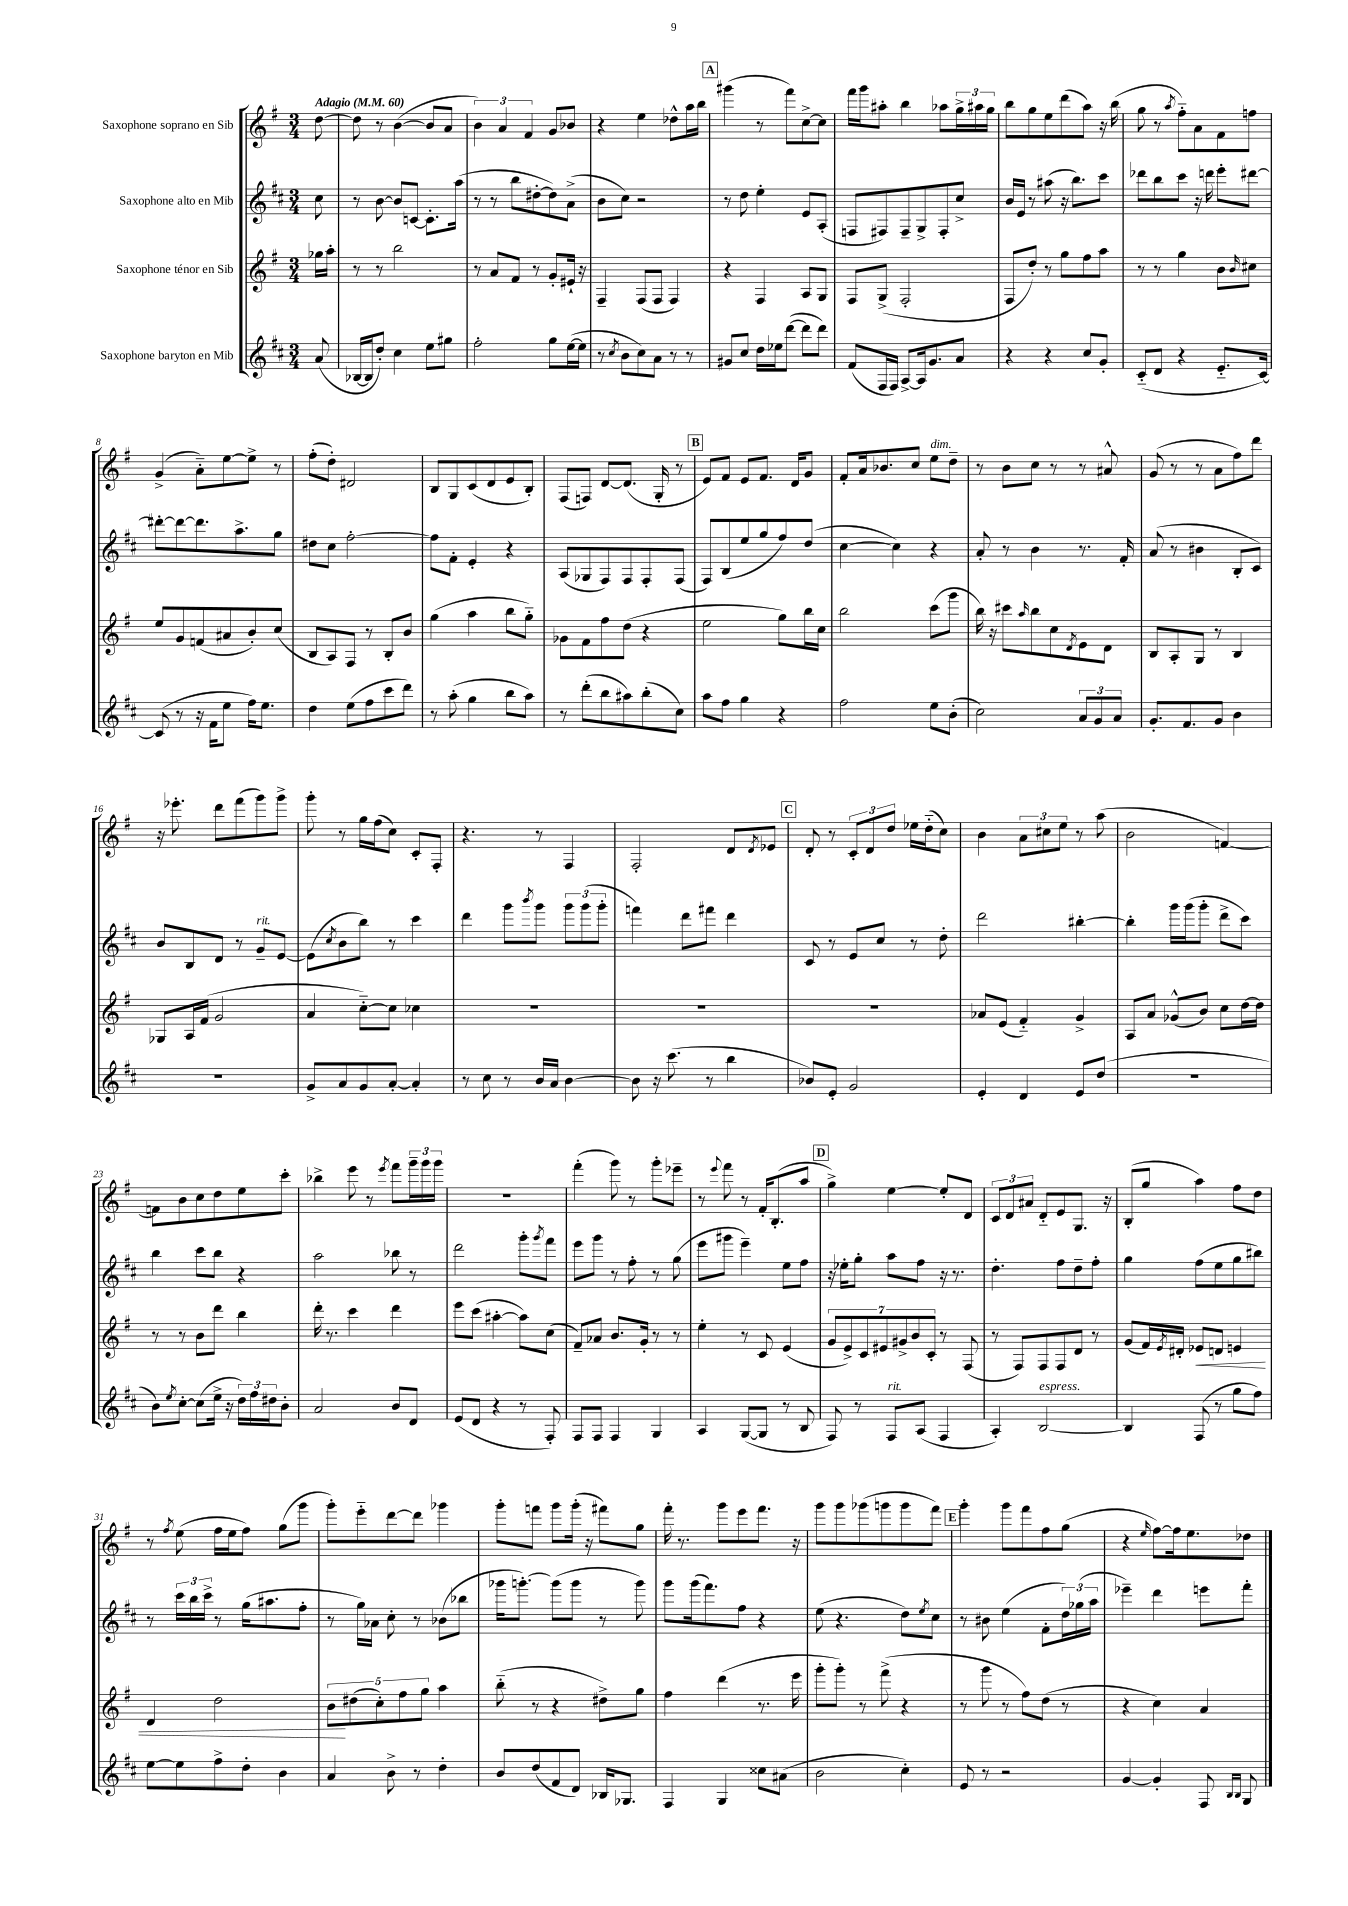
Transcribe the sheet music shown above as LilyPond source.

<<
\new StaffGroup <<
\new Staff = "s0" \with { instrumentName = "Saxophone soprano en Sib" } {
    \clef treble \key g \major \numericTimeSignature \time 3/4 \partial 8 \tempo "Adagio" 4 = 60
    d''8~ |
    d''8 r8 b'4~( b'8 a'8 |
    \tuplet 3/2 { b'4) a'4 fis'4 } g'8 bes'8 |
    r4 e''4 des''8-^ a''16 b''16 |
    \mark \markup { \box "A" } gis'''4( r8 fis'''8) c''8~-> c''8 |
    fis'''16 g'''16 ais''8-. b''4 aes''8 \tuplet 3/2 { g''16-> ais''16 g''16 } |
    b''8 g''8 e''8 d'''8( a''8) r16 b''16( |
    g''8 r8 \acciaccatura { a''8 } fis''8-_) a'8 fis'8 f''8 |
    g'4->( a'8-_) e''8~ e''8-> r8 |
    fis''8-.( d''8-.) dis'2 |
    b8 g8 c'8( d'8 e'8 b8-.) |
    fis8( f8) d'8~ d'8.( g16-. r8 |
    \mark \markup { \box "B" } e'8) fis'8 e'8 fis'8. d'16 g'8 |
    fis'8-. a'16 bes'8. c''8 e''8^\markup { \italic "dim." } d''8-- |
    r8 b'8 c''8 r8 r8 ais'8-^ |
    g'8( r8 r8 a'8 fis''8) d'''8 |
    r16 ees'''8.-. d'''8 fis'''8( g'''8) g'''8-> |
    g'''8-. r8 g''16 fis''16( c''8) c'8-. fis8-. |
    r4. r8 fis4 |
    fis2-. d'8 \acciaccatura { d'8 } ees'8 |
    \mark \markup { \box "C" } d'8-. r8 \tuplet 3/2 { c'8-. d'8 d''8 } ees''16 d''16-_( c''8) |
    b'4 \tuplet 3/2 { a'8 cis''8 e''8 } r8 a''8( |
    b'2 f'4~) |
    f'8 b'8 c''8 d''8 e''8 c'''8-. |
    bes''4-> e'''8 r8 \acciaccatura { e'''8 } fis'''8 \tuplet 3/2 { g'''16-- g'''16 g'''16 } |
    R2. |
    fis'''4-.( g'''8) r8 g'''8-. ees'''8-- |
    r8 \appoggiatura { e'''8 } fis'''8 r8 fis'16-. b8.-.( a''8 |
    \mark \markup { \box "D" } g''4->) e''4~ e''8-. d'8 |
    \tuplet 3/2 { c'8 d'8 ais'8 } d'8-_ e'8 g8. r16 |
    b8-.( g''8 a''4) fis''8 d''8 |
    r8 \acciaccatura { fis''8 } e''8( fis''16 e''16 fis''8) g''8( g'''8 |
    g'''8-.) e'''8-_ d'''8~ d'''8 ges'''4 |
    g'''8-. f'''8 g'''8 g'''16-.( r16 fis'''8) g''8 |
    fis'''16-. r8. g'''8 e'''8 fis'''8. r16 |
    g'''8 g'''8 ges'''8( g'''8 g'''8 fis'''8) |
    \mark \markup { \box "E" } g'''4-. g'''8 fis'''8 fis''8 g''8( |
    r4 \grace { e''16 } fis''8~) fis''16 e''8. des''8 \bar "|." |
}
\new Staff = "s1" \with { instrumentName = "Saxophone alto en Mib" } {
    \clef treble \key d \major \numericTimeSignature \time 3/4 \partial 8
    cis''8 |
    r8 b'8~ b'8 c'8~ c'8.-. a''16( |
    r8 r8 b''8 dis''8~-. dis''8) a'8->( |
    b'8 cis''8) r2 |
    \mark \markup { \box "A" } r8 d''8 e''4-. e'8 a8-.( |
    f8 fis8) fis8-- g8-> fis8-. cis''8-> |
    b'16 e'16 r8 ais''8( r16 b''8.) cis'''8 |
    des'''8 b''8 cis'''8 r16 d'''16 e'''8-. dis'''8~ |
    dis'''8~-. dis'''8~ dis'''8. a''8.-> g''8 |
    dis''8 cis''8 fis''2~-. |
    fis''8 fis'8-. e'4-. r4 |
    a8( ges8 fis8) fis8 fis8-. fis8( |
    \mark \markup { \box "B" } fis8) b8( e''8 g''8 fis''8) d''8( |
    cis''4~ cis''4) r4 |
    a'8-. r8 b'4 r8. fis'16-. |
    a'8( r8 bis'4 b8-. cis'8) |
    b'8 b8 d'8 r8 g'8--^\markup { \italic "rit." } e'8~ |
    e'8( \acciaccatura { cis''8 } b'8 b''8) r8 cis'''4 |
    d'''4 g'''8 \acciaccatura { b'''8 } g'''8 \tuplet 3/2 { g'''8 g'''8( g'''8-. } |
    f'''4) d'''8 fis'''8 d'''4 |
    \mark \markup { \box "C" } cis'8 r8 e'8 cis''8 r8 d''8-. |
    d'''2 bis''4~-. |
    bis''4-. g'''16 g'''16( g'''8-. d'''8-> cis'''8) |
    b''4 cis'''8 b''8 r4 |
    a''2 bes''8 r8 |
    d'''2 g'''8-. \acciaccatura { g'''8 } fis'''8 |
    e'''8 g'''8 r8 fis''8-. r8 g''8( |
    e'''8 gis'''8 e'''4--) e''8 fis''8 |
    \mark \markup { \box "D" } r16 ees''16-. g''8-. a''8 fis''8 r16 r8. |
    d''4.-. fis''8 d''8-- fis''8-. |
    g''4 fis''8( e''8 g''8 bis''8) |
    r8 \tuplet 3/2 { cis'''16 b''16 cis'''16-> } r8 g''16( ais''8. fis''8-. |
    r8 g''16) aes'16 cis''8-. r8 bes'8( bes''8 |
    ges'''16 g'''8.~-.) g'''8( g'''8 r8 g'''8) |
    g'''8 g'''16( fis'''8.) fis''8 r4 |
    e''8( r4. d''8) \acciaccatura { e''8 } cis''8 |
    \mark \markup { \box "E" } r8 bis'8 e''4( fis'8-. \tuplet 3/2 { d''16) ges''16( a''16 } |
    ees'''4--) d'''4 e'''8 fis'''8-. \bar "|." |
}
\new Staff = "s2" \with { instrumentName = "Saxophone ténor en Sib" } {
    \clef treble \key g \major \numericTimeSignature \time 3/4 \partial 8
    ges''16 a''16-. |
    r8 r8 b''2 |
    r8 a'8 fis'8 r8 g'8-. eis'16-! r16 |
    fis4-- fis8( fis8 fis4) |
    \mark \markup { \box "A" } r4 fis4 a8 g8 |
    fis8 g8->( fis2-. |
    fis8 d''8-.) r8 g''8 fis''8 a''8 |
    r8 r8 g''4 b'8 \grace { b'16 } cis''8 |
    e''8 g'8 f'8( ais'8 b'8-.) c''8( |
    b8 a8) fis8 r8 b8-. b'8 |
    g''4( a''4 b''8 g''8-_) |
    ges'8 fis'8 fis''8 d''8( r4 |
    \mark \markup { \box "B" } e''2 g''8) b''16 c''16 |
    b''2 c'''8( g'''8 |
    b''16) r16 cis'''8 \grace { a''16 } b''8 c''8 \acciaccatura { d'8 } e'8 d'8 |
    b8 a8-. g8 r8 b4 |
    ges8 a16 fis'16( g'2 |
    a'4 c''8~-_) c''8 ces''4 |
    R2. |
    R2. |
    \mark \markup { \box "C" } R2. |
    aes'8 e'8( fis'4-_) g'4-> |
    a8 a'8 ges'8-^( b'8) c''8 d''16~ d''16 |
    r8 r8 b'8 d'''8 b''4 |
    d'''16-. r8. c'''4 d'''4 |
    e'''8 c'''8( ais''4~-. ais''8) c''8( |
    fis'8--) aes'8 b'8. g'16-. r8 r8 |
    e''4-. r8 c'8 e'4( |
    \mark \markup { \box "D" } \tuplet 7/4 { g'8 e'8->) c'8 eis'8 gis'8-> b'8 c'8-. } r8 fis8( |
    r8 fis8) fis8 fis8 d'8 r8 |
    g'8( fis'16) \acciaccatura { e'8 } dis'16-. ees'8\< d'8 e'4 |
    d'4 d''2 |
    \tuplet 5/4 { b'8\! dis''8( c''8-.) fis''8 g''8 } a''4 |
    b''8-_( r8 r4 dis''8->) g''8 |
    fis''4 d'''4( r8. e'''16 |
    g'''8-. g'''8-.) r8 fis'''8->( r4 |
    \mark \markup { \box "E" } r8 g'''8 r8 fis''8) d''8( r8 |
    r4 c''4) a'4 \bar "|." |
}
\new Staff = "s3" \with { instrumentName = "Saxophone baryton en Mib" } {
    \clef treble \key d \major \numericTimeSignature \time 3/4 \partial 8
    a'8( |
    bes16~ bes16 d''8-.) cis''4 e''8 gis''8 |
    fis''2-. g''8 e''16~( e''16 |
    r8 \acciaccatura { cis''8 } b'8 cis''8) a'8 r8 r8 |
    \mark \markup { \box "A" } gis'8 cis''8 d''16 ees''16 d'''8~( d'''8 d'''8) |
    fis'8( fis16 fis16) a8~-> a16 g'8. a'8 |
    r4 r4 cis''8 g'8-. |
    cis'8-_( d'8 r4 e'8.-_ cis'16~) |
    cis'8( r8 r16 fis'16 e''8 fis''16) e''8. |
    d''4 e''8( fis''8 cis'''8 d'''8) |
    r8 a''8-.( g''4 b''8 a''8) |
    r8 d'''8-.( b''8 ais''8) b''8-.( cis''8) |
    \mark \markup { \box "B" } a''8 fis''8 g''4 r4 |
    fis''2 e''8 b'8-.( |
    cis''2) \tuplet 3/2 { a'8 g'8 a'8 } |
    g'8.-. fis'8. g'8 b'4 |
    r2. |
    g'8-> a'8 g'8 a'8~-. a'4-. |
    r8 cis''8 r8 b'16 a'16 b'4~ |
    b'8 r16 cis'''8.( r8 b''4 |
    \mark \markup { \box "C" } bes'8) e'8-. g'2 |
    e'4-. d'4 e'8 d''8( |
    R2. |
    b'8) \acciaccatura { e''8 } cis''8~-. cis''8( e''16-> r16 \tuplet 3/2 { d''16) fis''16 dis''16 } b'8-. |
    a'2 b'8 d'8 |
    e'8( d'8 r4 r8 fis8-.) |
    fis8 fis8 fis4 g4 |
    a4 g8~( g8 r8 b8 |
    \mark \markup { \box "D" } fis8) r8 fis8^\markup { \italic "rit." } a8( fis4 |
    a4-.) b2~^\markup { \italic "espress." } |
    b4 fis8( r8 g''8 fis''8) |
    e''8~ e''8 fis''8-> d''8-. b'4 |
    a'4 b'8-> r8 d''4-. |
    b'8 d''8( fis'8 d'8) bes16 ges8. |
    fis4 g4 cisis''8 ais'8( |
    b'2 cis''4-.) |
    \mark \markup { \box "E" } e'8 r8 r2 |
    g'4~ g'4-. fis8 \grace { b16 b16 } g8 \bar "|." |
}
>>
>>
